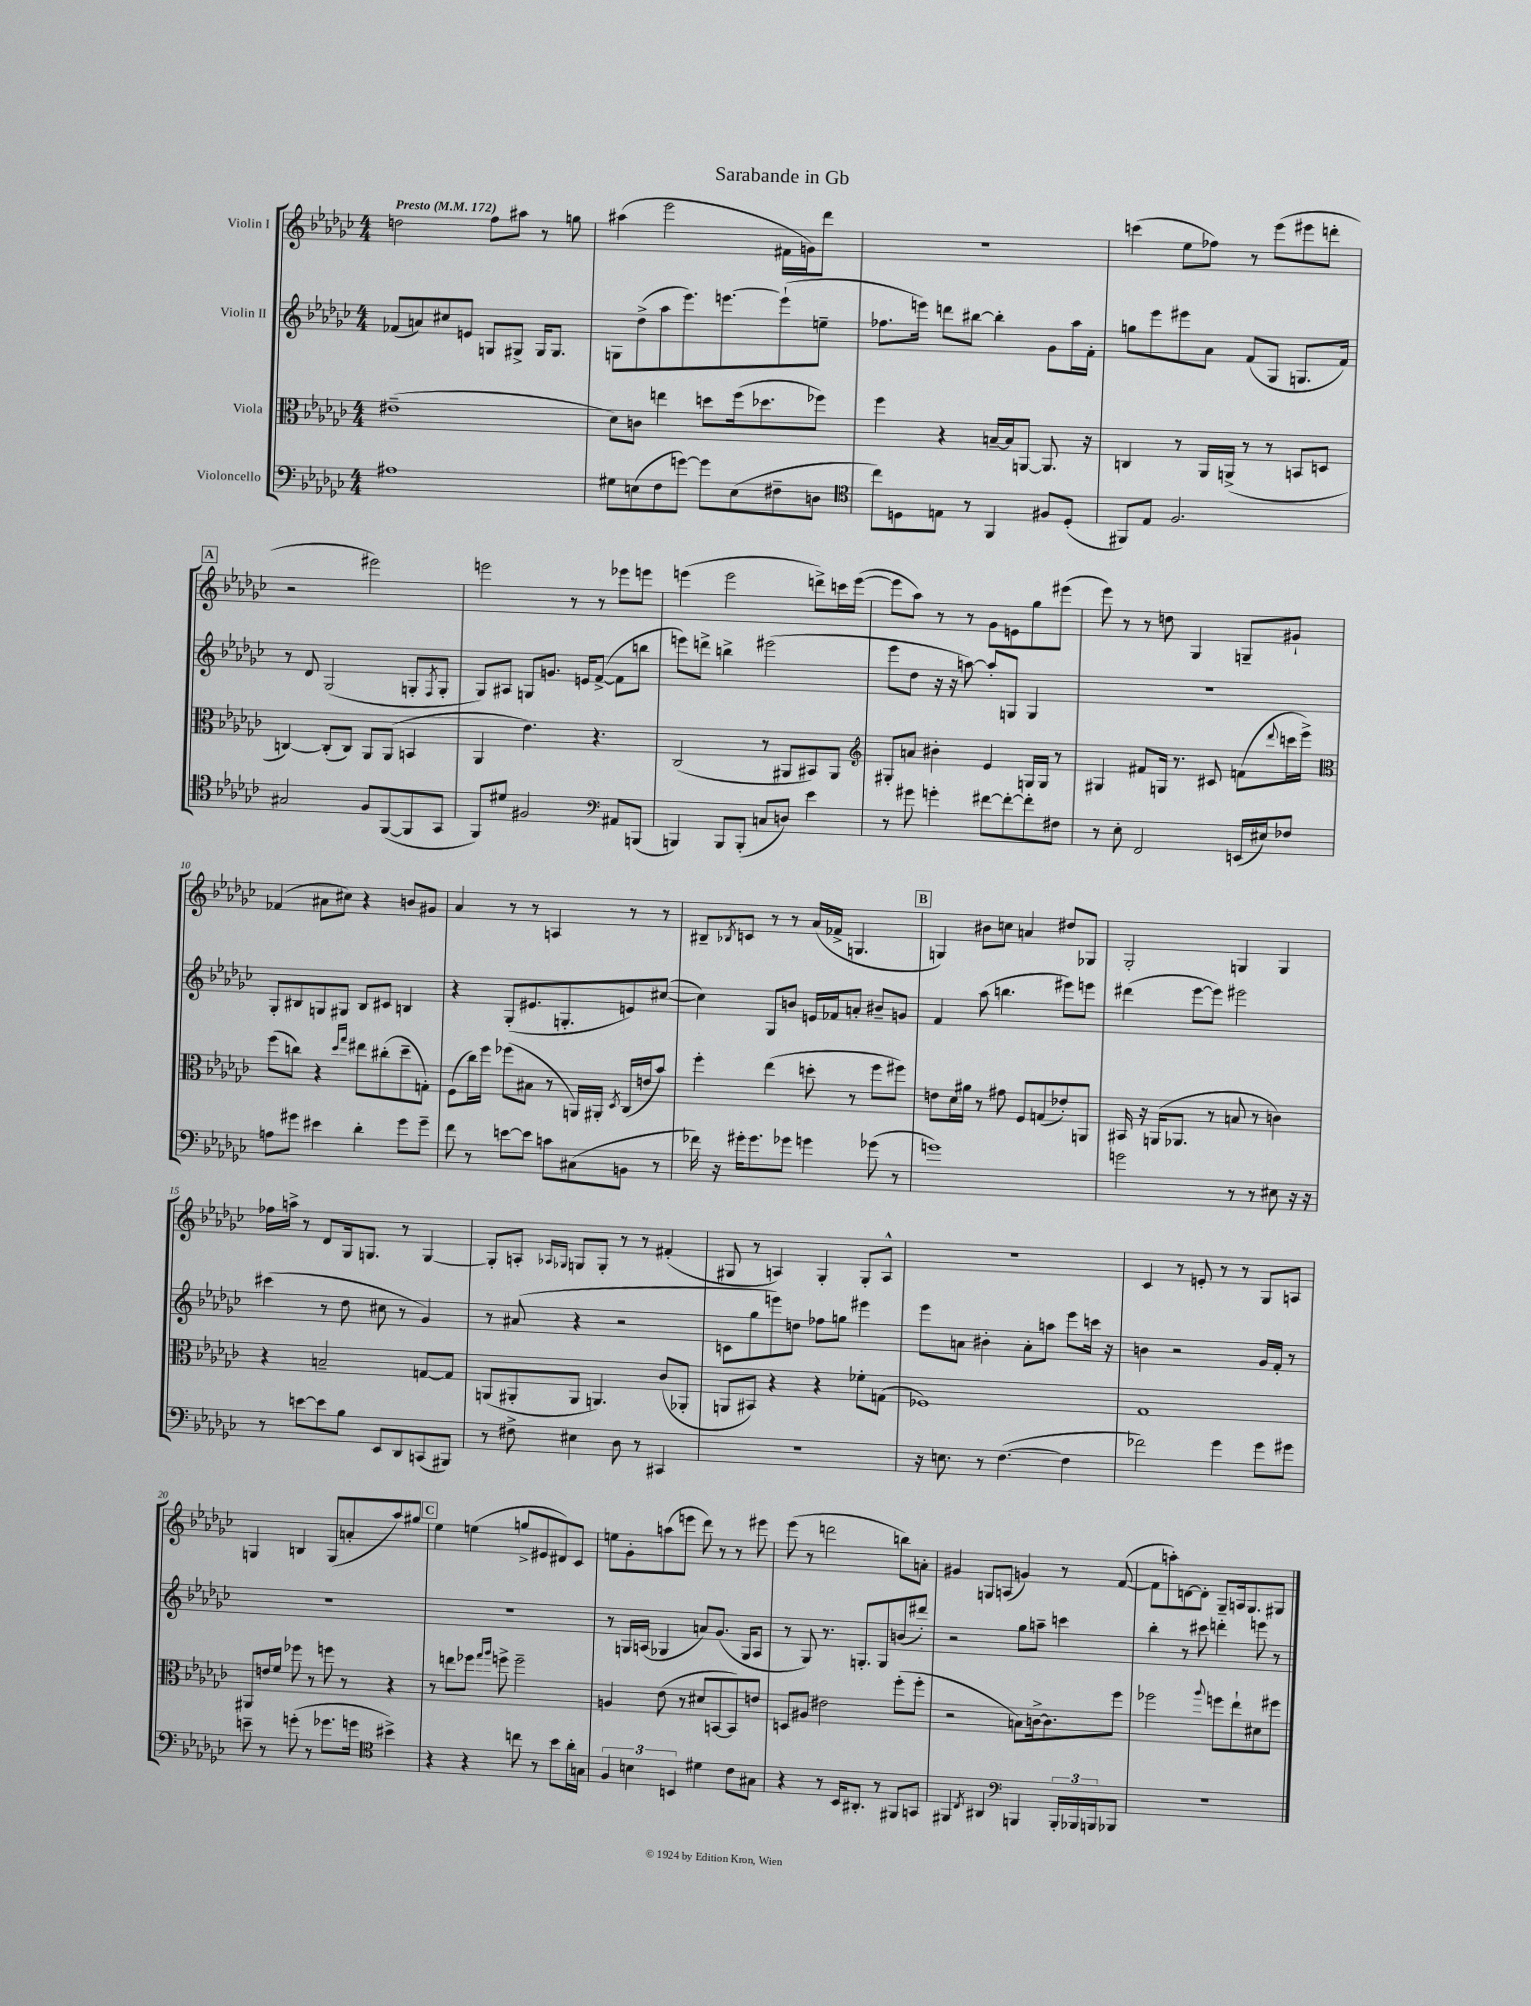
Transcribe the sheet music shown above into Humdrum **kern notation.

**kern	**kern	**kern	**kern
*part4	*part3	*part2	*part1
*staff4	*staff3	*staff2	*staff1
*I"Violoncello	*I"Viola	*I"Violin II	*I"Violin I
*clefF4	*clefC3	*clefG2	*clefG2
*k[b-e-a-d-g-c-]	*k[b-e-a-d-g-c-]	*k[b-e-a-d-g-c-]	*k[b-e-a-d-g-c-]
*M4/4	*M4/4	*M4/4	*M4/4
*MM172	*MM172	*MM172	*MM172
=1	=1	=1	=1
!	!	!	!LO:TX:a:B:t=Presto
1A#X	(1e#X~	(8f-X/L	2ddn\
.	.	8an/)	.
.	.	8cc#X/	.
.	.	8en/J	.
.	.	8Gn/L	8ff\L
.	.	8G#X^/J	8aa#X\J
.	.	16G#/KL	8r
.	.	8.G#/J	.
.	.	.	8ggn\
=2	=2	=2	=2
8G#X\L	8d-\L)	8Gn\L	(4aa#X\
(8En\	8cn\J	(8dd-^\	.
8F\	4een\	8aa-\	2eee-\
[8gn\J)	.	8.eee-\)	.
8g\L]	8ddn\L	.	.
.	.	[8.eeen\	.
(8E\	(16ff\k	.	.
.	8.dd-X\	.	.
8F#X~\	.	(8eee`\]	16f#X\LL
.	.	.	16gn\J)
8Dn\J	8ff-X\J)	8een~\J	8ddd-\J
=3	=3	=3	=3
*clefC4	*	*	*
8cc-\L)	4ff\	8.ff-X\L	1r
8Dn\	.	.	.
.	.	16eeen\Jk)	.
8En\J	4r	8dddn\L	.
8r	.	[8bb#X\J	.
4FF/	[16Bn~/LL	4bb#'\]	.
.	16B/J]	.	.
.	[8AAn/J	.	.
8F#X/L	8.AA/]	8g-\L	.
(8D'/J	.	16aa-\L	.
.	16r	16f'\JJ	.
=4	=4	=4	=4
8FF#X/L)	4Cn/	8ggn\L	(4cccn\
8E-/J	.	8eee-\	.
2.F/	8r	8eee#X\	8ee-\L
.	16AA-/LL	8a-\J	8ff-X\J)
.	(16AAn^/JJ	.	.
.	8r	(8f/L	8r
.	8r	8G-/J	(8eee-\L
.	8BBn/L	8.Gn/L	8eee#X\
.	8Dn/J	.	8dddn'\J
.	.	16f/Jk)	.
!!LO:LB:g=z
!!LO:REH:place=s1:t=A
=5	=5	=5	=5
2G#X/	[4Cn/)	8r	2r
.	.	8d-/	.
.	(8C'/L]	(2G-/	.
.	8C/J)	.	.
8F/L	8AA-/L	.	2eee#X\)
([8FF/	(8AA-/J	.	.
8FF/]	4BBn/	8Gn'/L	.
.	.	8qF/	.
8GG-/J	.	8G'/J	.
=6	=6	=6	=6
8FF/L)	4AA-/	8G-/L)	2eeen\
8d#X/J	.	8A#X/J	.
2F#X/	4.e-\)	8Gn/L	.
.	.	8.gn/J	.
.	.	.	8r
.	.	16en/KL	.
.	4.r	([8f^/J	8r
*clefF4	*	*	*
8AA#X/L	.	8f\L]	8eee-X\L
(8BBBn/J	.	8bbn\J	8eeen\J
=7	=7	=7	=7
4BBBn/)	(2C-/	8eeen\L)	(4eeen\
.	.	8dddn^\J	.
8BBB/L	.	4bbn^\	2eee\
(8BBB'/J	.	.	.
8Cn/L	8r	(2eee#X\	.
8Dn/J)	8AA#X/L	.	.
4e-\	8BB#X/)	.	8dddn^\L)
.	8AA#/J	.	16cccn\L
.	.	.	([16eee\JJ
=8	=8	=8	=8
*	*clefG2	*	*
8r	8G#X'/L	8eee-\L	8eee\L]
8g#X\	8an/J	8dd-\J	8aa-\J)
4gn'\	4b#X'\	16r	8r
.	.	16r	.
.	.	[8aan\)	8r
[8f#X\L	4e-/	8aa'/L]	8g-\L
8f#'\_	.	8Gn/J	8en\
8f#'\]	16Gn/LL	4G/	8gg-\
.	16G/JJ	.	.
8F#X\J	8r	.	(8eee#X\J
=9	=9	=9	=9
8r	4G#X/	1r	8eee-\)
8E-'\	.	.	8r
2FF/	8f#X/L	.	8r
.	16Gn/Jk	.	8ddn\
.	8.r	.	.
.	.	.	4G-/
.	8c#X/	.	.
(16EEn/LL	(8fn\L	.	8Gn~/L
16E#X/J)	.	.	.
.	8qqddd-/	.	.
8F-X/J	16cccn\L	.	8g#X`/J
.	16eee-^\JJ)	.	.
!!LO:LB:g=z
=10	=10	=10	=10
*	*clefC3	*	*
8An\L	(8ff\L	8G-'/L	(4f-X/
8g#X\J	8ccn\J)	8B#X/	.
4e#X\	4r	8Gn/	8a#X\L
.	.	8G#X/J	8cc#X\J)
.	16qqdd-/LL	.	.
.	16qqgg-/JJ	.	.
4d-'\	8ee#X\L	8B#/L	4r
.	(8cc#X'\	8c#X/J	.
8g#\L	8dd-~\	4Bn/	8bn/L
8g#~\J	8Gn'\J)	.	8g#X/J
=11	=11	=11	=11
8f\	(8F\L	4r	4a-/
8r	16cc-\L)	.	.
.	16ff\JJ	.	.
[8en\L	(8ff-X\L	(8G-'/L	8r
8e\J]	8B#X\J	8.e#X/	8r
8cn\L	8r	.	4An/
.	.	8.Gn'/	.
(8C#X\	16AAn/LL)	.	.
.	16AA#X'/JJ	.	.
.	8qD-/	.	.
8BBn\J	(16C-/LL	8en/)	8r
.	16en/J	.	.
8r	8b-/J)	([8cc#X/J	8r
=12	=12	=12	=12
16f-X\)	4ff'\	4cc#\])	8B#X~/L
16r	.	.	.
.	.	.	8qB-X/
16g#X'\KL	.	.	8cn/J
8.g#\	.	.	.
.	(4ee-\	8G-/L	8r
8g-X\J	.	8bn/J	8r
4gn\	8ddn'\	16en/LL	(16a-/LL
.	.	16f-X/J	16f-X^/JJ
.	8r	8an'/J	4.Gn/
(8g-X\	8ff\L	8b#X~/L	.
8r	8ff#X\J)	8gn/J	.
!!LO:REH:place=s1:t=B
=13	=13	=13	=13
1gn)	8en\L	4f/	4Gn/)
.	16d-\L	.	.
.	16a#X\JJ	.	.
.	8r	(8aa-\	8b#X\L
.	8g#X\	4.bbn\	8ccn\J
.	8F/L	.	4an/
.	(8Gn/	.	.
.	8e-X'/)	8eee#X\L)	8dd#X/L
.	8AAn/J	8eeen\J	8G-X/J
=14	=14	=14	=14
2gn\	16BB#X/	(4ddd#X\	2G-'/
.	16r	.	.
.	(16AAn/KL	.	.
.	8.AA-X/J	.	.
.	.	[8eee-\L	.
.	8r	8eee-\J])	.
8r	8Bn/	2eee#X\	4Gn/
8r	8r	.	.
8E#X\	4cn\)	.	4G/
16r	.	.	.
16r	.	.	.
!!LO:LB:g=z
=15	=15	=15	=15
8r	4r	(4ccc#X\	16ff-X\LL
.	.	.	16aan^\JJ
[8en\L	.	.	8r
8e\]	2Bn~/	8r	8d-/L
8B-\J	.	8dd-\	16G-/k
.	.	.	8.Gn/J
8EE-/L	.	8cc#X\	.
8DD-/	.	8r	8r
(8CCn/	[8Gn/L	4g-/)	[4G/
8BBB#X/J)	8G/J]	.	.
=16	=16	=16	=16
8r	(8AAn/L	8r	8G'/L]
8F#X^\	8AA#X'/	(8a#X/	8An'/J
.	.	.	16qqA-X/LL
.	.	.	16qqG-X/JJ
4E#X\	8AA#/J	4r	8Gn/L
.	4.AAn/)	.	8G'/J
8D-\	.	2r	8r
8r	.	.	8r
4CC#X/	(8c-/L	.	(4f#X'/
.	8AA-X'/J	.	.
=17	=17	=17	=17
1r	8AAn/L	8cn\L	8G#X/
.	8BB#X/J)	8gg-\	8r
.	4r	8eeen\)	4An/)
.	.	8ddn\J	.
.	4r	8ff-X\L	4G#'/
.	.	8ggn\J	.
.	8f-X'\L	4eee#X\	8G#'/L
.	(8Gn\J	.	8A^^/J
=18	=18	=18	=18
16r	1F-X)	8eee-\L	1r
8.En\	.	.	.
.	.	8an\J	.
8r	.	4b#X'\	.
([4.F\	.	.	.
.	.	8a'\L	.
.	.	8aan\J	.
4F\]	.	8eee-\L	.
.	.	16cccn\Jk	.
.	.	16r	.
=19	=19	=19	=19
2f-X\)	1G-	4bn\	4c-/
.	.	2r	8r
.	.	.	8en'/
4g-\	.	.	8r
.	.	.	8r
8g-\L	.	16g-/LL	8G-/L
.	.	16f'/JJ	.
8g#X\J	.	8r	8An/J
!!LO:LB:g=z
=20	=20	=20	=20
8en~\	8AA#X/L	1r	4Gn/
8r	16en/L	.	.
.	16f/JJ	.	.
(8gn'\	8ff-X\	.	4Bn/
8r	8r	.	.
8.g-X\L	8ffn\	.	(8G/L
.	8r	.	8an'/
16gn\Jk	.	.	.
*clefC4	*	*	*
4b#X^\)	4r	.	8aa-/)
.	.	.	8gg#X/J
!!LO:REH:place=s1:t=C
=21	=21	=21	=21
4r	8r	1r	4ee-\
.	8een\L	.	.
4r	8ff-X\J	.	(4een\
.	16qqgg-/LL	.	.
.	16qqaa-/JJ	.	.
.	8ffn^\	.	.
8ccn\	2ff~\	.	8ggn^/L
8r	.	.	8e#X/
8b-\L	.	.	8d#X/)
16a-'\L	.	.	8c-/J
16Gn\JJ	.	.	.
=22	=22	=22	=22
6F/	4An/	8r	8een\L
.	.	16Gn/LL	8g-'\
6Bn\	.	.	.
.	.	(16An/JJ	.
.	(8e-\	4G-X/	(8aan\
6BBn/	.	.	.
.	8r	.	8eeen\J
4d#X\	8d#X/L	8an/L)	8ddd-\)
.	[8BBn/	(8.g-/J	8r
8c-\L	8BB/])	.	8r
.	.	16G-/KL	.
8G#X\J	8en/J	8A/J	8eee#X\
=23	=23	=23	=23
4r	8Dn/L	8r	(8eee-\
.	8A#X/J	8G-/)	8r
8r	2e#X\	8.r	2dddn\
16BB-/KL	.	.	.
8.AA#X'/J	.	8.Gn'/L	.
8r	.	8G/	.
8FF#X/L	(8ff'\L	(8bn/	8bbn\L)
8GGn/J	8ff'\J	8ddd#X'/J)	8an'\J
=24	=24	=24	=24
4FF#X/	2r	2r	4g#X/
8qC-/	.	.	.
4AA#X/	.	.	8Gn/L
.	.	.	(8An/J
*clefF4	*	*	*
4BBBn/	8Bn\L)	8gg-\L	4gn/)
.	[16cn^\k	8aan~\J	.
.	8.c\]	.	.
24BBB'/LL	.	4cccn\	8r
24BBB-X/	.	.	.
24BBBn/J	.	.	.
8BBB-X/J	8ff\J	.	([8f/
=25	=25	=25	=25
1r	2ff-X\	4bb-'\	8f\L]
.	.	.	8aan'\)
.	.	8r	[8dn\
.	.	8ccc#X\	8d'\J]
.	8qqaa-/	.	.
.	8ffn\L	4dddn'\	8G-~/L
.	8ee-`\	.	16An/k
.	.	.	8.G-/
.	8d#X\	8eeen\	.
.	8ff#X\J	8r	8G#X/J
==	==	==	==
*-	*-	*-	*-
